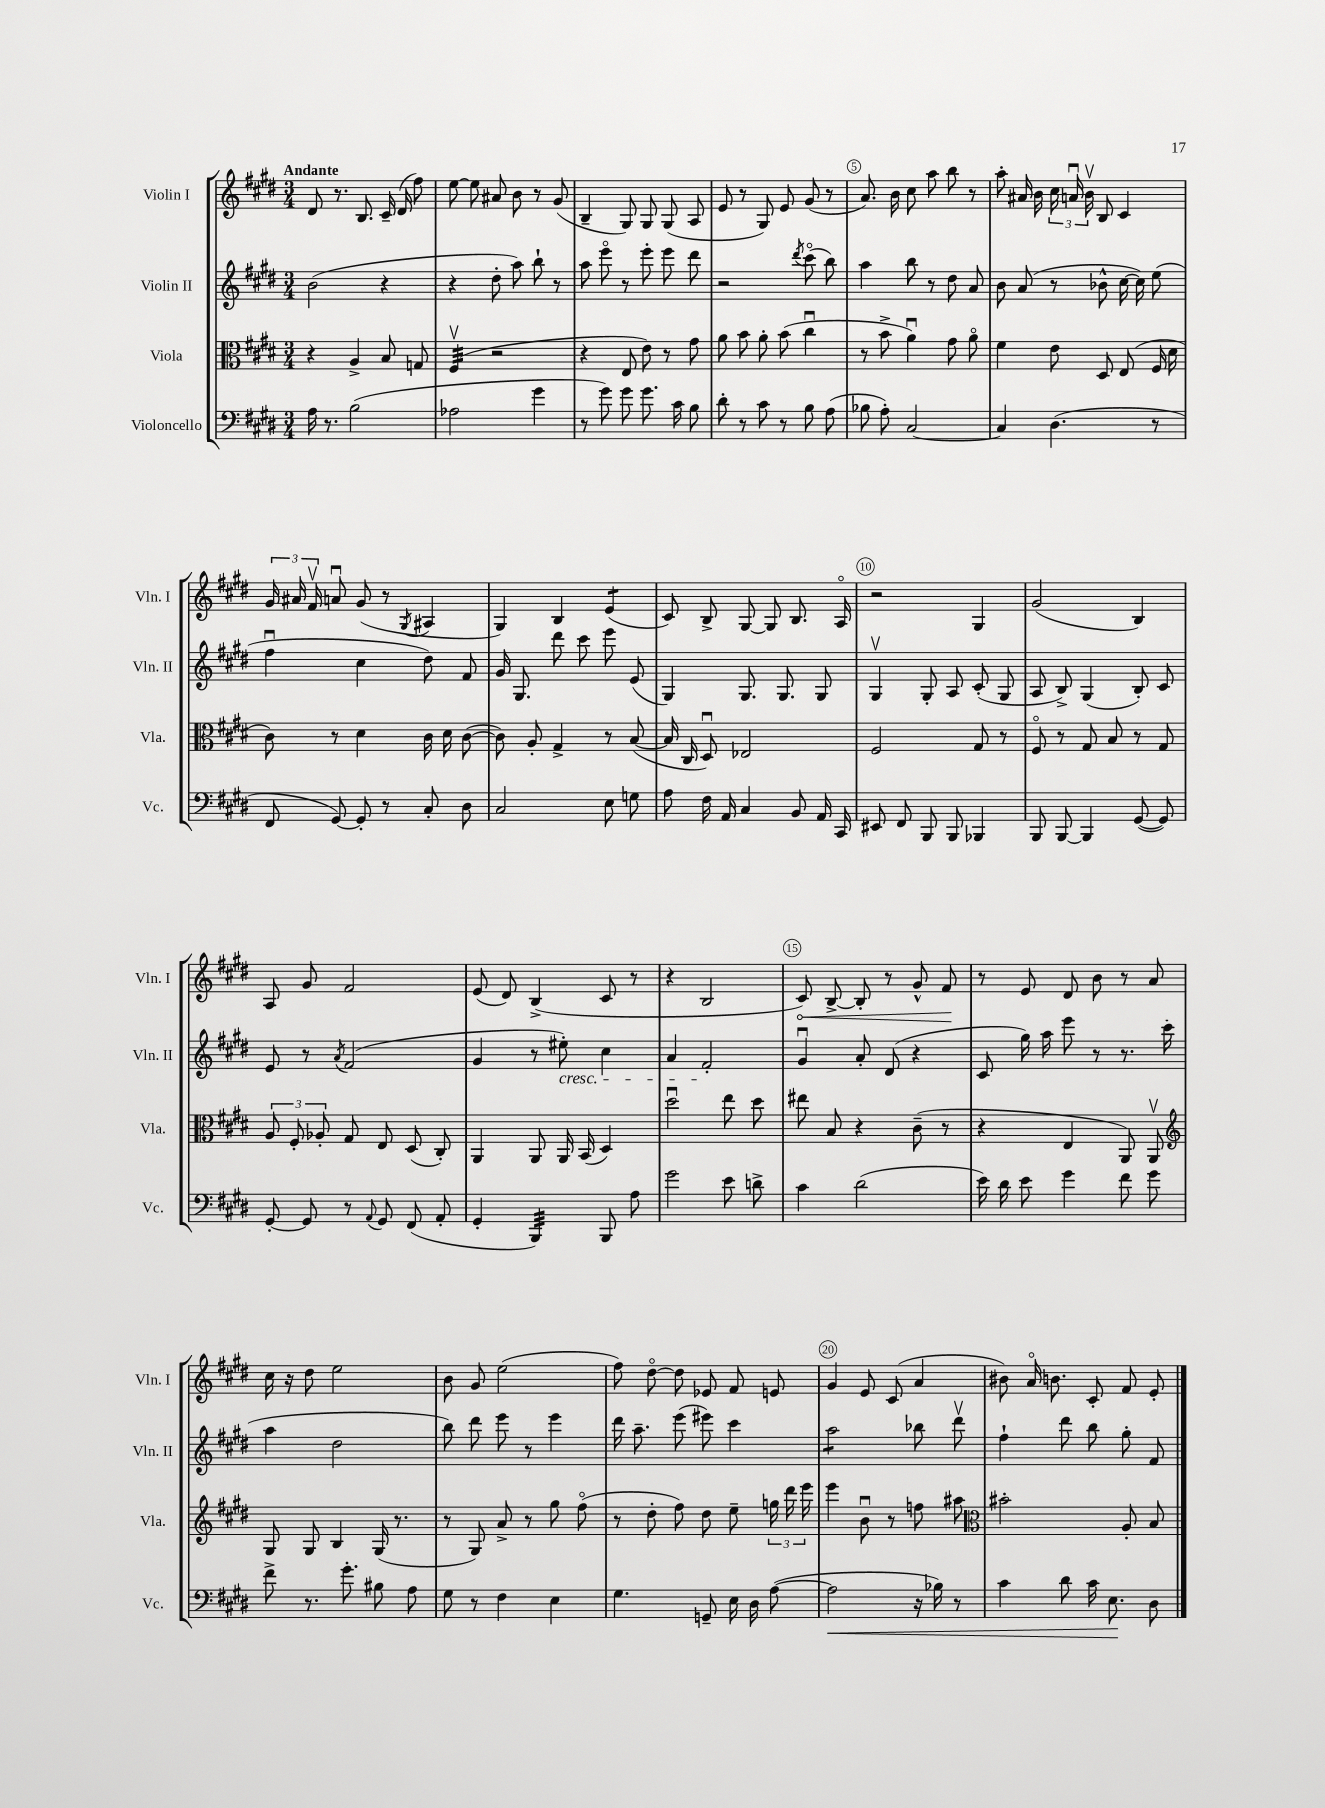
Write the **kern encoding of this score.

**kern	**kern	**kern	**kern
*staff4	*staff3	*staff2	*staff1
*clefF4	*clefC3	*clefG2	*clefG2
*k[f#c#g#d#]	*k[f#c#g#d#]	*k[f#c#g#d#]	*k[f#c#g#d#]
*M3/4	*M3/4	*M3/4	*M3/4
16A	4r	(2b	8d#
8.r	.	.	.
.	.	.	8.r
(2B	4A^	.	.
.	.	.	8.B
.	8B	4r	16c#~
.	.	.	(16d#
.	8G	.	8ff#)
=	=	=	=
2A-	(4F#v	4r	[8ee
.	.	.	8ee]
.	2r	8dd#'	8a#
.	.	8aa)	8b
4g#	.	8bb`	8r
.	.	8r	(8g#
=	=	=	=
8r	4r	8aa	4B~
8g#)	.	8eeeo	.
8g#	8E	8r	8G#)
8.g#	8e)	8eee'	8G#
.	8r	8eee	(8G#
16c#	.	.	.
8B	8g#	8ddd#	8A
=	=	=	=
8d#'	8a	2r	8e
8r	8b	.	8r
8c#	8a'	.	8G#)
8r	(8b	.	8e
.	.	8qddd#	.
8B	4cc#u	(8ccc#o	(8g#
(8A	.	8bb)	8r
=	=	=	=
8B-	8r	4aa	8.a)
8A')	8b^	.	.
.	.	.	16b
[2C#	4au)	8bb	8cc#
.	.	8r	8aa
.	8g#	8dd#	8bb
.	8ao	8a	8r
=	=	=	=
4C#]	4f#	8b	8aa'
.	.	(8a	16a#
.	.	.	16b
(4.D#	8e	8r	24cc#
.	.	.	24au
.	.	.	24bv
.	8D#	8b-^^	8B
.	(8E	[16cc#	4c#
.	.	16cc#])	.
8r	16F#	(8ee	.
.	16d#	.	.
=	=	=	=
8FF#	8c#)	4ff#u	24g#
.	.	.	24a#
.	.	.	24f#v
[8GG#)	8r	.	8au
8GG#']	4d#	4cc#	(8g#
8r	.	.	8r
.	.	.	8qG#
8C#'	16c#	8dd#)	4A#
.	16d#	.	.
8D#	([8c#	8f#	.
=	=	=	=
2C#	8c#])	16g#	4G#)
.	.	8.G#	.
.	8A'	.	.
.	4G#^	8ddd#	4B
.	.	8ccc#	.
8E	8r	8eee	(4e
8G	([8B	(8e	.
=	=	=	=
8A	16B]	4G#)	8c#)
.	16C#	.	.
16F#	8D#u)	.	8B^
16AA	.	.	.
4C#	2E-	8.G#	[8G#
.	.	.	8G#]
.	.	8.G#	.
8BB	.	.	8.B
16AA	.	8G#	.
16CC#	.	.	16Ao
=	=	=	=
8EE#	2F#	4G#v	2r
8FF#	.	.	.
8BBB	.	8G#'	.
8BBB	.	8A	.
4BBB-	8G#	(8c#'	4G#
.	8r	8G#	.
=	=	=	=
8BBB	8F#o	8A	(2g#
[8BBB	8r	8B^)	.
4BBB]	8G#	(4G#	.
.	8B	.	.
([8GG#	8r	8B')	4B)
8GG#])	8G#	8c#	.
=	=	=	=
[8GG#'	12A	8e	8A
.	12F#'	.	.
8GG#]	.	8r	8g#
.	12A-'	.	.
.	.	8qa	.
8r	8G#	(2f#	2f#
8qqAA	.	.	.
8GG#	8E	.	.
(8FF#	(8D#	.	.
8AA'	8C#')	.	.
=	=	=	=
4GG#'	4AA	4g#	(8e
.	.	.	8d#)
4BBB)	8AA	8r	(4B^
.	16AA	8ee#')	.
.	(16BB	.	.
8BBB	4D#)	4cc#	8c#
8A	.	.	8r
=	=	=	=
2g#	2dd#u	4a	4r
.	.	2f#'	2B
8e	8ee	.	.
8d^	8dd#	.	.
=	=	=	=
4c#	8ee#	4g#u	8c#)
.	8B	.	[8B^
(2d#	4r	8a'	8B']
.	.	(8d#	8r
.	(8c#~	4r	8g#^^
.	8r	.	8f#
=	=	=	=
16e)	4r	8c#	8r
16d#	.	.	.
8e	.	16gg#)	8e
.	.	16aa	.
4g#	4E	8eee	8d#
.	.	8r	8b
8f#	8AA)	8.r	8r
8g#	8AAv	.	8a
.	.	(16ccc#	.
=	=	=	=
*	*clefG2	*	*
8f#^	8G#	4aa	16cc#
.	.	.	16r
8.r	8G#	.	8dd#
.	4B	2dd#	2ee
8.g#'	.	.	.
8B#	(16G#	.	.
.	8.r	.	.
8A	.	.	.
=	=	=	=
8G#	8r	8bb)	8b
8r	8G#)	8ddd#	8g#
4F#	8a^	8eee	(2ee
.	8r	8r	.
4E	8gg#	4eee	.
.	(8ff#o	.	.
=	=	=	=
4.G#	8r	16ddd#	8ff#)
.	.	8.aa~	.
.	8dd#'	.	[8dd#o
.	8ff#)	(8eee	8dd#]
8GG~	8dd#	8eee#)	8e-
16E	8ee~	4ccc#	8f#
16D#	.	.	.
([8A	24gg	.	8e
.	24ddd#	.	.
.	24eee	.	.
=	=	=	=
2A]	4eee	2aa	4g#
.	8bu	.	8e
.	8r	.	(8c#
16r	8ff	8bb-	4a
16B-)	.	.	.
8r	8aa#	8ddd#v	.
=	=	=	=
*	*clefC3	*	*
4c#	2b#'	4ff#`	8b#)
.	.	.	16ao
.	.	.	8.b
8d#	.	8ddd#	.
16c#	.	8bb	8c#'
8.E	.	.	.
.	8A'	8gg#'	8f#
8D#	8B	8f#	8e'
==	==	==	==
*-	*-	*-	*-
